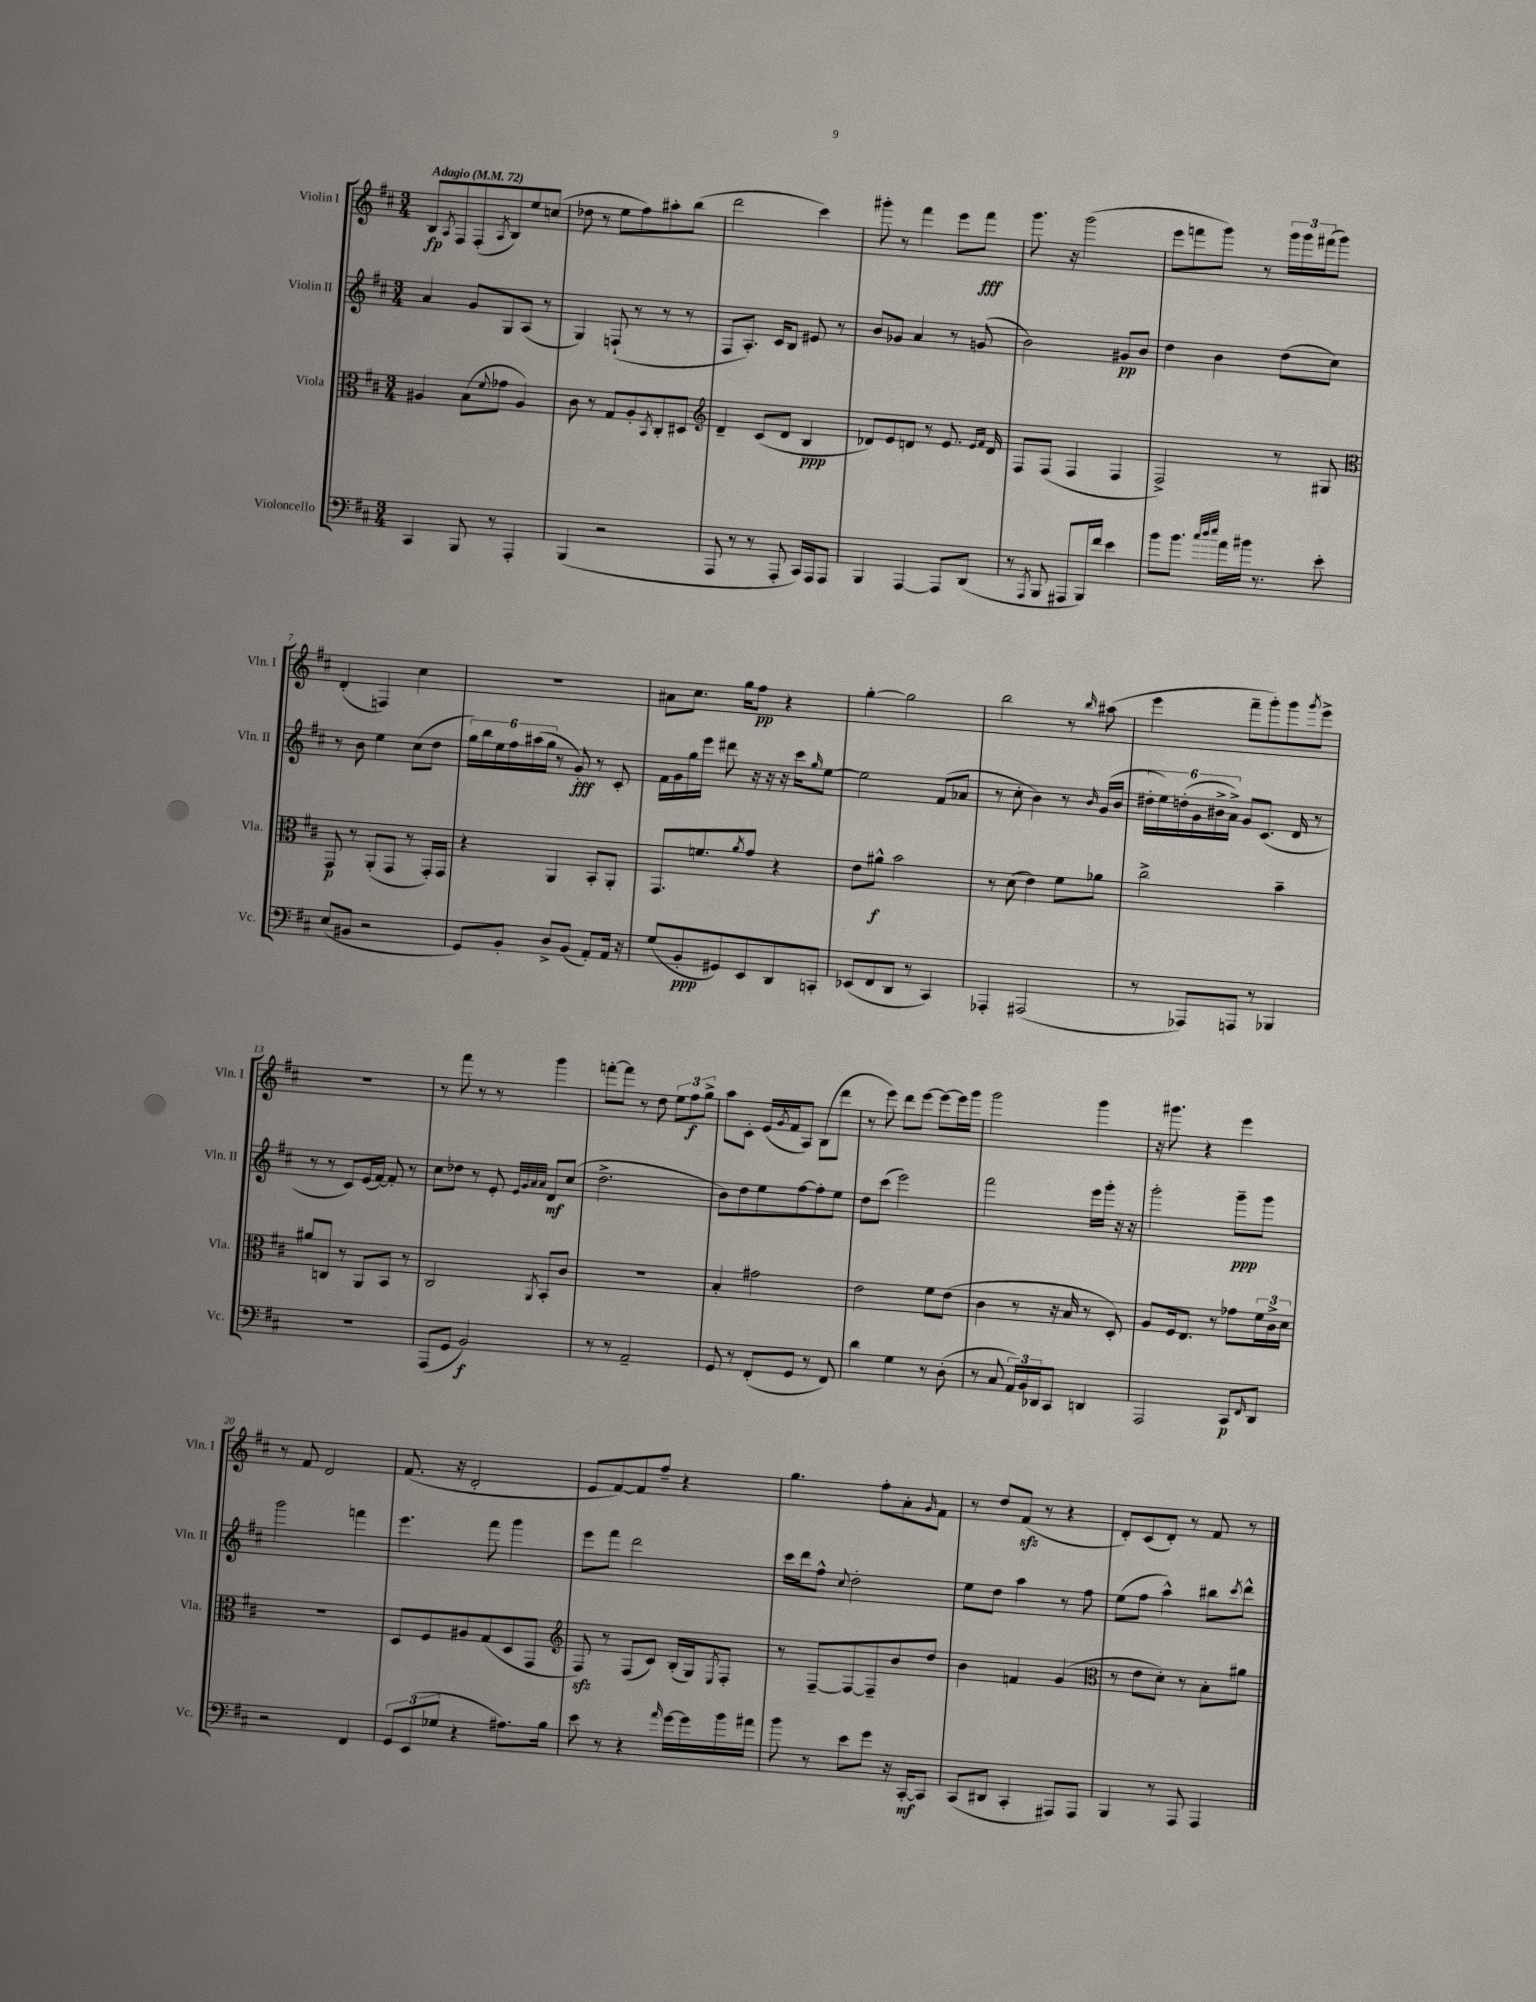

**kern	**dynam	**kern	**dynam	**kern	**dynam	**kern	**dynam
*part4	*part4	*part3	*part3	*part2	*part2	*part1	*part1
*staff4	*staff4	*staff3	*staff3	*staff2	*staff2	*staff1	*staff1
*I"Violoncello	*	*I"Viola	*	*I"Violin II	*	*I"Violin I	*
*I'Vc.	*	*I'Vla.	*	*I'Vln. II	*	*I'Vln. I	*
*clefF4	*	*clefC3	*	*clefG2	*	*clefG2	*
*k[f#c#]	*	*k[f#c#]	*	*k[f#c#]	*	*k[f#c#]	*
*M3/4	*	*M3/4	*	*M3/4	*	*M3/4	*
*MM72	*	*MM72	*	*MM72	*	*MM72	*
=1	=1	=1	=1	=1	=1	=1	=1
!	!	!	!	!	!	!LO:TX:a:B:t=Adagio	!
4CC#/	.	4A#X/	.	4a/	.	8B/L	fp
.	.	.	.	.	.	8qA/	.
.	.	.	.	.	.	8F#/	.
8BBB/	.	(8B\L	.	8g/L	.	(8F#'/	.
.	.	8qqf#/	.	.	.	8qA/	.
8r	.	8g-X\J	.	8G/	.	8B/)	.
4AAA'/	.	4A#/)	.	(8A/J	.	8ee/	.
.	.	.	.	8r	.	(8ccn/J	.
=2	=2	=2	=2	=2	=2	=2	=2
(4BBB/	.	8c#\	.	4G/)	.	8dd-X\	.
.	.	8r	.	.	.	8r	.
2r	.	8G/L	.	(8Fn`/	.	8ee\L	.
.	.	8A'/	.	8r	.	8ff#\)	.
.	.	8qBB/	.	.	.	.	.
.	.	8C#'/	.	8r	.	8aa#X'\	.
.	.	8D#X/J	.	8r	.	(8bb\J	.
=3	=3	=3	=3	=3	=3	=3	=3
*	*	*clefG2	*	*	*	*	*
8AAA/	.	4d~/	.	8F#/L	.	2ddd\	.
8r	.	.	.	8.A'/J)	.	.	.
8r	.	(8c#/L	.	.	.	.	.
.	.	.	.	16c#/KL	.	.	.
8AAA'/	.	8d/J	.	8B/J	.	.	.
16CC#/LL)	.	4B/	ppp	8e#X/	.	4ccc#\)	.
16AAA/J	.	.	.	.	.	.	.
8AAA/J	.	.	.	8r	.	.	.
=4	=4	=4	=4	=4	=4	=4	=4
4BBB/	.	8d-X/L)	.	8b/L	.	8ggg#X'\	.
.	.	8e/	.	8g-X/J	.	8r	.
[4AAA/	.	8dn/J	.	4a/	.	4fff#\	.
.	.	8r	.	.	.	.	.
8AAA/L]	.	8.e/	.	8r	.	8eee\L	.
(8DD/J	.	.	.	(8gn/	.	8fff#\J	fff
.	.	16qqe/LL	.	.	.	.	.
.	.	16qqf#/JJ	.	.	.	.	.
.	.	16d/	.	.	.	.	.
=5	=5	=5	=5	=5	=5	=5	=5
8r	.	8F#/L	.	2b\)	.	8.ggg\	.
8qAAA/	.	.	.	.	.	.	.
8BBB/	.	(8F#/J	.	.	.	.	.
.	.	.	.	.	.	16r	.
8AAA#X/L	.	4F#/	.	.	.	(2ggg\	.
16BBB/L)	.	.	.	.	.	.	.
16f#/JJ	.	.	.	.	.	.	.
4e\	.	4F#/	.	8g#X/L	pp	.	.
.	.	.	.	8b/J	.	.	.
=6	=6	=6	=6	=6	=6	=6	=6
8b\L	.	2F#^/)	.	4dd\	.	8eee\L	.
8.b\J	.	.	.	.	.	8fffn\	.
.	.	.	.	4b\	.	8ggg\J)	.
32qqcc#/LLL	.	.	.	.	.	.	.
32qqdd/	.	.	.	.	.	.	.
32qqee/JJJ	.	.	.	.	.	.	.
16a\LL	.	.	.	.	.	.	.
16b#X\JJ	.	.	.	.	.	8r	.
8.r	.	.	.	.	.	.	.
.	.	8r	.	(8dd\L	.	24ggg\LL	.
.	.	.	.	.	.	24ggg\	.
.	.	.	.	.	.	(24fff#X\J	.
8e'\	.	8G#X/	.	8cc#\J)	.	8ggg\J)	.
!!LO:LB:g=z
=7	=7	=7	=7	=7	=7	=7	=7
*	*	*clefC3	*	*	*	*	*
(8E/L	.	8GG/	p	8r	.	(4d'/	.
8BB#X/J	.	8r	.	8b\	.	.	.
2r	.	(8AA'/L	.	4ee\	.	4Fn/)	.
.	.	8GG/J	.	.	.	.	.
.	.	8r	.	(8cc#\L	.	4cc#\	.
.	.	16GG'/LL)	.	8dd\J	.	.	.
.	.	16GG/JJ	.	.	.	.	.
=8	=8	=8	=8	=8	=8	=8	=8
8GG/L)	.	4r	.	24gg\LL)	.	2.r	.
.	.	.	.	24bb\	.	.	.
.	.	.	.	24ee\	.	.	.
8BB'/J	.	.	.	24ff#\	.	.	.
.	.	.	.	(24aa#X\	.	.	.
.	.	.	.	24gg\JJ	.	.	.
8D^/L	.	4AA/	.	8r	.	.	.
(8BB/J	.	.	.	8g'/)	fff	.	.
8AA'/L)	.	8BB'/L	.	8r	.	.	.
16AA/Jk	.	8AA'/J	.	8c#'/	.	.	.
16r	.	.	.	.	.	.	.
=9	=9	=9	=9	=9	=9	=9	=9
(8G/L	.	8.GG/L	.	16f#\LL	.	8a#X\L	.
.	.	.	.	16g\	.	.	.
8BB'/	ppp	.	.	16gg\	.	8.cc#\J	.
.	.	8.fn/	.	16eee\JJ	.	.	.
8GG#X/)	.	.	.	8ddd#X\	.	.	.
.	.	.	.	.	.	16gg\KL	.
.	.	8qa/	.	.	.	.	.
8EE/	.	8g/J	.	16r	.	8ff#\J	pp
.	.	.	.	16r	.	.	.
8DD/	.	4r	.	16r	.	4r	.
.	.	.	.	16ccc#\KL	.	.	.
.	.	.	.	16qqgg/	.	.	.
8CCn'/J	.	.	.	[8ee\J	.	.	.
=10	=10	=10	=10	=10	=10	=10	=10
(8EE-X/L	.	8e\L	.	2ee\]	.	[4gg'\	.
8FF#/	.	8a#X^^\J	f	.	.	.	.
8DD/J	.	2b\	.	.	.	2gg\]	.
8r	.	.	.	.	.	.	.
4CC#/)	.	.	.	(8f#/L	.	.	.
.	.	.	.	8a-X/J	.	.	.
=11	=11	=11	=11	=11	=11	=11	=11
4AAA-X'/	.	8r	.	8r	.	2bb\	.
.	.	(8d\	.	8cc#'\	.	.	.
(2AAA#X/	.	4e\)	.	4b\)	.	.	.
.	.	8f#\L	.	8r	.	8r	.
.	.	.	.	16qqb/	.	16qqbb/	.
.	.	8a-X\J	.	(16g/LL	.	(8aa#X\	.
.	.	.	.	16b/JJ	.	.	.
=12	=12	=12	=12	=12	=12	=12	=12
8r	.	2cc#^\	.	24dd#X'\LL	.	4eee\	.
.	.	.	.	24ee\)	.	.	.
.	.	.	.	(24ddn'\	.	.	.
8AAA-X/L)	.	.	.	24g\	.	.	.
.	.	.	.	24b#X^\	.	.	.
.	.	.	.	24a^\JJ)	.	.	.
8AAAn/J	.	.	.	8g/L	.	8fff#~\L	.
8r	.	.	.	(8.c#/J	.	8ggg'\)	.
4BBB-X/	.	4b~\	.	.	.	8ggg\	.
.	.	.	.	16d/	.	.	.
.	.	.	.	.	.	8qggg/	.
.	.	.	.	8r	.	8eee^\J	.
!!LO:LB:g=z
=13	=13	=13	=13	=13	=13	=13	=13
2.r	.	8a#X/L	.	8r	.	2.r	.
.	.	8Cn/J	.	8r	.	.	.
.	.	8r	.	8c#/L)	.	.	.
.	.	8AA/L	.	(16e/L	.	.	.
.	.	.	.	[16f#/JJ)	.	.	.
.	.	8BB/J	.	8f#'/]	.	.	.
.	.	8r	.	8r	.	.	.
=14	=14	=14	=14	=14	=14	=14	=14
(8AAA/L	.	2C#/	.	8cc#\L	.	8r	.
8GG/J	.	.	.	8dd-X\J	.	8fff#\	.
2BB/)	f	.	.	8r	.	8r	.
.	.	.	.	8e'/	.	8r	.
.	.	.	.	32qqe/LLL	.	.	.
.	.	.	.	32qqg/	.	.	.
.	.	.	.	32qqa/	.	.	.
.	.	8qAA/	.	32qqa/JJJ	.	.	.
.	.	8BB'/L	.	8d/L	mf	4ggg\	.
.	.	8c#/J	.	(8cc#/J	.	.	.
=15	=15	=15	=15	=15	=15	=15	=15
8r	.	2.r	.	2.dd^\	.	[8fffn'\L	.
8r	.	.	.	.	.	8fff\J]	.
2AA~/	.	.	.	.	.	8r	.
.	.	.	.	.	.	8dd\	.
.	.	.	.	.	.	12ee\L	.
.	.	.	.	.	.	12ff#\	f
.	.	.	.	.	.	12gg^\J	.
=16	=16	=16	=16	=16	=16	=16	=16
8GG/	.	4B'/	.	8b\L)	.	8aa\L	.
8r	.	.	.	8dd\	.	8c#'\J	.
(8FF#'/L	.	2g#X\	.	8ee\	.	(16e/LL	.
.	.	.	.	.	.	8qg/	.
.	.	.	.	.	.	16f#/J	.
8GG/J	.	.	.	[8ff#\	.	8A/J)	.
8r	.	.	.	8ff#'\]	.	(8B\L	.
8FF#/)	.	.	.	8ee\J	.	8ddd\J	.
=17	=17	=17	=17	=17	=17	=17	=17
4d\	.	2e\	.	8dd\L	.	8r	.
.	.	.	.	(8ccc#\J	.	8eee\)	.
4G\	.	.	.	2eee\)	.	8ddd\L	.
.	.	.	.	.	.	[8eee\J	.
8r	.	8f#\L	.	.	.	8eee\L_	.
(8D'\	.	(8e\J	.	.	.	16eee\L]	.
.	.	.	.	.	.	16ggg\JJ	.
=18	=18	=18	=18	=18	=18	=18	=18
8r	.	4c#\	.	2fff#\	.	2ggg\	.
8C#/	.	.	.	.	.	.	.
24AA/LL)	.	8r	.	.	.	.	.
24BB/	.	.	.	.	.	.	.
24DD-X/J	.	.	.	.	.	.	.
8CC#/J	.	16r	.	.	.	.	.
.	.	16B/	.	.	.	.	.
4DDn/	.	8r	.	16eee\LL	.	4ggg\	.
.	.	.	.	16ggg'\JJ	.	.	.
.	.	8D'/)	.	16r	.	.	.
.	.	.	.	16r	.	.	.
=19	=19	=19	=19	=19	=19	=19	=19
2AAA/	.	8A/L	.	2ggg'\	.	16r	.
.	.	.	.	.	.	8.ggg#X\	.
.	.	16F#/k	.	.	.	.	.
.	.	8.E/J	.	.	.	.	.
.	.	.	.	.	.	4r	.
.	.	8r	.	.	.	.	.
8CC#/L	p	8g-X\L	.	8ggg~\L	ppp	4eee\	.
16qqFF#/	.	.	.	.	.	.	.
8DD/J	.	24f#\L	.	8ggg\J	.	.	.
.	.	24c#^\	.	.	.	.	.
.	.	24d\JJ	.	.	.	.	.
!!LO:LB:g=z
=20	=20	=20	=20	=20	=20	=20	=20
2r	.	2.r	.	2ggg\	.	8r	.
.	.	.	.	.	.	8f#/	.
.	.	.	.	.	.	2d/	.
4FF#/	.	.	.	4fffn\	.	.	.
=21	=21	=21	=21	=21	=21	=21	=21
12GG/L	.	8D/L	.	4.eee\	.	(8.f#/	.
(12EE/	.	.	.	.	.	.	.
.	.	8F#/	.	.	.	.	.
12G-X/J	.	.	.	.	.	.	.
.	.	.	.	.	.	16r	.
4r	.	8A#X/	.	.	.	2d'/	.
.	.	(8G/	.	8fff#\	.	.	.
8.A#X\L)	.	8D/	.	4ggg\	.	.	.
.	.	8GG/J	.	.	.	.	.
16B\Jk	.	.	.	.	.	.	.
=22	=22	=22	=22	=22	=22	=22	=22
*	*	*clefG2	*	*	*	*	*
8e\	.	8F#zz/)	.	8eee\L	.	8e/L	.
8r	.	8r	.	8fff#\J	.	[8f#/)	.
4r	.	(8F#/L	.	2ddd\	.	8f#/]	.
.	.	8c#/J)	.	.	.	8ff#~/J	.
16qqa/	.	.	.	.	.	.	.
[16g\LL	.	(16B'/LL	.	.	.	4r	.
16g\]	.	16G/J)	.	.	.	.	.
.	.	8qE/	.	.	.	.	.
16b\	.	8F#'/J	.	.	.	.	.
16a#X\JJ	.	.	.	.	.	.	.
=23	=23	=23	=23	=23	=23	=23	=23
8b\	.	8r	.	16ccc#\LL	.	4.gg\	.
.	.	.	.	16ddd\J	.	.	.
8r	.	[8F#~/L	.	8ff#^^\J	.	.	.
.	.	.	.	8qqcc#/	.	.	.
8e\L	.	8F#/_	.	2dd'\	.	.	.
8g\J	.	8F#~/]	.	.	.	8ff#'\L	.
16r	.	8b/	.	.	.	8a'\	.
[16CC#'/KL	mf	.	.	.	.	.	.
.	.	.	.	.	.	16qqg/	.
8CC#/J]	.	8dd/J	.	.	.	8f#\J	.
=24	=24	=24	=24	=24	=24	=24	=24
(8CC#/L	.	4b\	.	8ee\L	.	8r	.
8DD#X/J	.	.	.	8dd\J	.	8dd/L	.
4CC#'/	.	4fn/	.	4aa\	.	(8f#zz/J	.
.	.	.	.	.	.	8r	.
8AAA#X/L)	.	(4g/	.	8r	.	4r	.
8AAA#/J	.	.	.	8ff#\	.	.	.
=25	=25	=25	=25	=25	=25	=25	=25
*	*	*clefC3	*	*	*	*	*
4BBB/	.	8r	.	(8ee\L	.	8d'/L)	.
.	.	8e\L	.	8ff#\J	.	(8c#/	.
8r	.	8d'\J)	.	4aa^^\)	.	8d'/J)	.
8AAA/	.	8r	.	.	.	8r	.
4AAA/	.	8B'\L	.	8bb#X\L	.	8f#/	.
.	.	.	.	8qccc#/	.	.	.
.	.	8a#X\J	.	8ddd^^\J	.	8r	.
==	==	==	==	==	==	==	==
*-	*-	*-	*-	*-	*-	*-	*-
